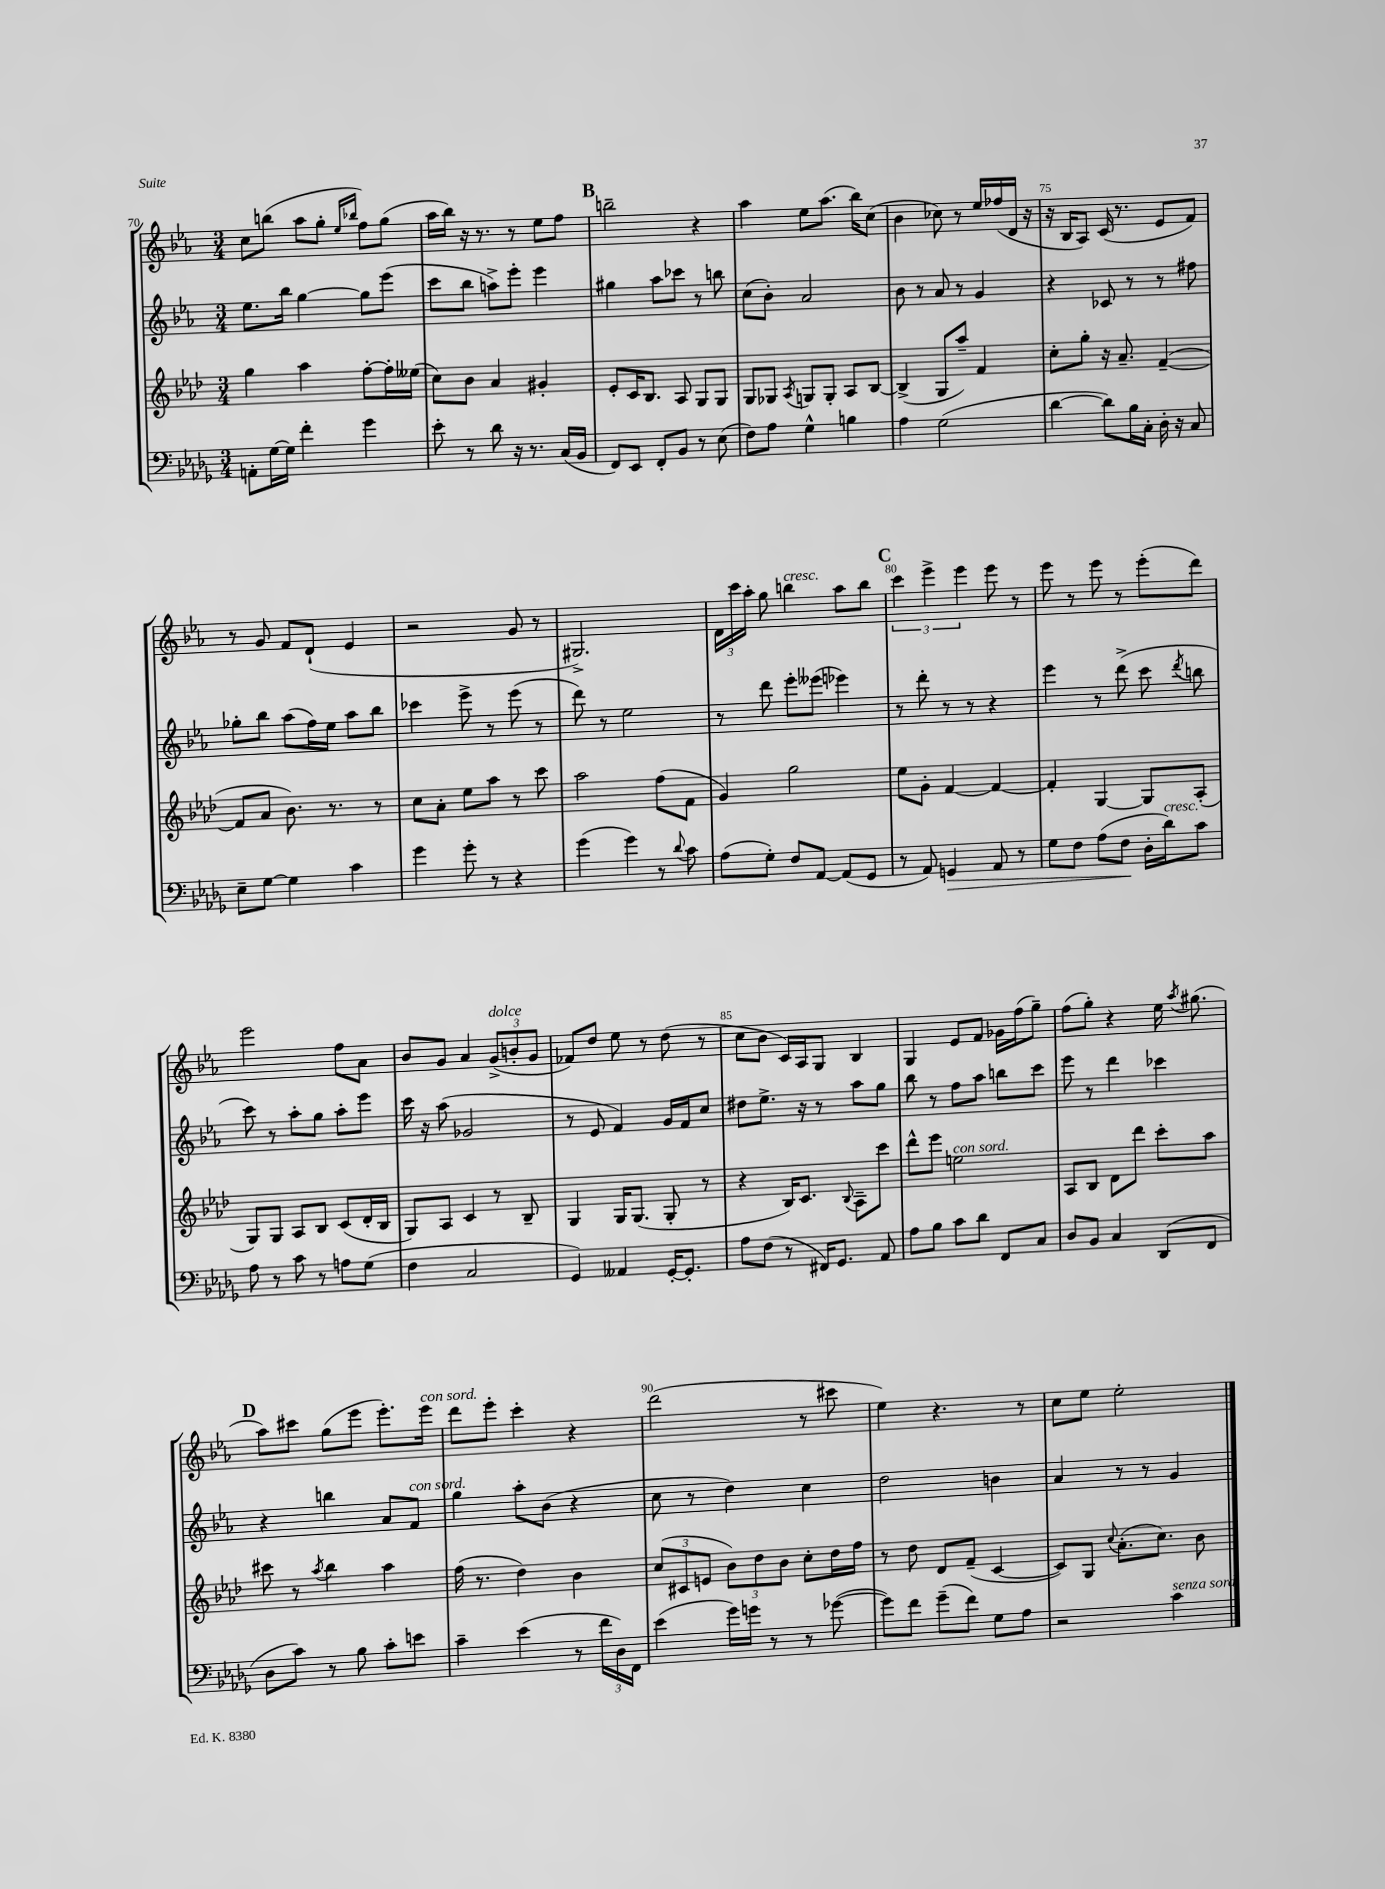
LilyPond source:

<<
\new StaffGroup <<
\new Staff = "s0" {
    \clef treble \key ees \major \numericTimeSignature \time 3/4
    \autoBeamOff c''8[ b''8]( aes''8[ g''8]-. \grace { ees''16[ bes''16] } f''8[) g''8]( |
    aes''16[ bes''16]) r16 r8. r8 ees''8[ f''8] |
    \mark \markup { \bold "B" } b''2-- r4 |
    aes''4 ees''8[ aes''8.]( bes''16[) c''8]( |
    bes'4 ces''8) r8 ees''16[ fes''16( d'16] r16 |
    r16 bes16[ aes8]) c'16( r8. ees'8[ f'8]) |
    r8 g'8 f'8[ d'8]-!( ees'4 |
    r2 g'8 r8 |
    gis2.->) |
    \tuplet 3/2 { d'16[ c'''16 aes''16]-. } g''8 b''4^\markup { \italic "cresc." } aes''8[ b''8] |
    \mark \markup { \bold "C" } \tuplet 3/2 { c'''4 ees'''4-> ees'''4 } ees'''8 r8 |
    ees'''8 r8 ees'''8 r8 ees'''8[-.( d'''8]) |
    ees'''2 f''8[ aes'8] |
    bes'8[ g'8] aes'4 \tuplet 3/2 { g'8[->^\markup { \italic "dolce" }( b'8-. g'8] } |
    fes'8[) d''8] ees''8 r8 d''8( r8 |
    c''8[ bes'8] c'16[) aes16 g8] bes4 |
    g4 ees'8[ f'8] ges'16[ f''16( g''8]--) |
    f''8[( g''8]-.) r4 ees''16 \acciaccatura { aes''8 } gis''8.( |
    \mark \markup { \bold "D" } aes''8[) cis'''8] g''8[( ees'''8] ees'''8.[-.) ees'''16]^\markup { \italic "con sord." } |
    d'''8[ ees'''8]-. c'''4-. r4 |
    d'''2( r8 cis'''8 |
    ees''4) r4. r8 |
    c''8[ ees''8] ees''2-. \bar "|." |
}
\new Staff = "s1" {
    \clef treble \key ees \major \numericTimeSignature \time 3/4
    \autoBeamOff ees''8.[ bes''16] g''4~ g''8[ ees'''8]( |
    c'''8[ bes''8] a''8[->) ees'''8]-. ees'''4 |
    \mark \markup { \bold "B" } gis''4 aes''8[ ces'''8] r8 b''8 |
    c''8[( bes'8]-.) aes'2 |
    bes'8 r8 aes'8 r8 g'4 |
    r4 ces'8 r8 r8 fis''8 |
    ges''8[-. bes''8] aes''8[( f''16) ees''16] aes''8[ bes''8] |
    ces'''4 ees'''8-> r8 ees'''8( r8 |
    d'''8) r8 ees''2 |
    r8 d'''8 ees'''8[-. eeses'''8]( ees'''4) |
    \mark \markup { \bold "C" } r8 d'''8-. r8 r8 r4 |
    ees'''4 r8 d'''8->( c'''8 \acciaccatura { d'''8 } b''8 |
    c'''8) r8 aes''8[-. g''8] aes''8[-. ees'''8] |
    c'''16 r16 aes''8( ges'2 |
    r8 ees'8 f'4) g'16[ f'16 c''8] |
    dis''8[ ees''8.]-> r16 r8 aes''8[ g''8] |
    bes''8 r8 f''8[ aes''8] b''8[ c'''8] |
    ees'''8 r8 d'''4 ces'''4 |
    \mark \markup { \bold "D" } r4 b''4 aes'8[ f'8]^\markup { \italic "con sord." } |
    g''4 aes''8[-. bes'8]( r4 |
    c''8 r8 d''4) c''4 |
    d''2 b'4 |
    aes'4 r8 r8 g'4 \bar "|." |
}
\new Staff = "s2" {
    \clef treble \key aes \major \numericTimeSignature \time 3/4
    \autoBeamOff g''4 aes''4 f''8[~-. f''16-. eeses''16]( |
    c''8[) bes'8] aes'4 gis'4-. |
    \mark \markup { \bold "B" } ees'8[-. c'16 bes8.] aes8 g8[ g8] |
    g8[ ges8] \acciaccatura { aes8 } g8[ g8]-. aes8[ bes8]~ |
    bes4->( g8[ aes''8]--) f'4 |
    c''8[-. g''8]-. r16 aes'8.-- f'4~--( |
    f'8[ aes'8] bes'8.) r8. r8 |
    c''8[ aes'8]-. ees''8[ aes''8] r8 c'''8 |
    aes''2 f''8[( f'8] |
    g'4) g''2 |
    \mark \markup { \bold "C" } ees''8[ g'8]-. f'4~ f'4~ |
    f'4-. g4~ g8[ aes8]-.( |
    g8[) g8] aes8[ bes8] c'8[( des'16-. bes16] |
    g8[) aes8] c'4 r8 bes8-- |
    g4 g16[ g8.]( g8-. r8 |
    r4 bes16[) c'8.] \appoggiatura { bes8 } aes8[-- c'''8] |
    des'''8[-^ ees'''8] e''2^\markup { \italic "con sord." } |
    aes8[ bes8] des'8[ des'''8] c'''8[-. aes''8] |
    \mark \markup { \bold "D" } cis'''8 r8 \acciaccatura { aes''8 } bes''4 aes''4 |
    f''16( r8. des''4) bes'4 |
    \tuplet 3/2 { c''8[( cis'8 e'8] } \tuplet 3/2 { bes'8[) des''8 bes'8] } c''8[-. des''16 f''16] |
    r8 des''8 des'8[ f'8]--( c'4~ |
    c'8[) g8] \appoggiatura { c''8 } aes'8.[-.( c''8.]) bes'8 \bar "|." |
}
\new Staff = "s3" {
    \clef bass \key des \major \numericTimeSignature \time 3/4
    \autoBeamOff a,8[-. ges16~ ges16] f'4-. ges'4 |
    ees'8-. r8 des'8 r16 r8. c16[( bes,16] |
    \mark \markup { \bold "B" } f,8[) ees,8] f,8[-. bes,8] r8 ees8( |
    f8[) aes8] ges4-^ b4 |
    aes4 ges2( |
    des'4~ des'8[) bes16 c16]-. des16-. r16 c8 |
    ees8[-- ges8]~ ges4 c'4 |
    ges'4 ges'8-. r8 r4 |
    ges'4( ges'4) r8 \appoggiatura { des'8 } c'8 |
    aes8[( ges8]-.) f8[ aes,8]~ aes,8[( ges,8] |
    \mark \markup { \bold "C" } r8 aes,8) g,4\> aes,8 r8 |
    ges8[ f8] aes8[( f8]\! des16[-. des'16^\markup { \italic "cresc." }) c'8] |
    aes8 r8 c'8 r8 a8[ ges8]( |
    f4 c2 |
    ges,4) aeses,4 ges,16[~-. ges,8.]-. |
    aes8[ f8]( r8 fis,16[) ges,8.] aes,8 |
    aes8[ bes8] c'8[ des'8] f,8[ c8] |
    des8[ bes,8] c4 des,8[( f,8] |
    \mark \markup { \bold "D" } des8[ c'8]) r8 bes8 c'8[-. e'8] |
    c'4-- ees'4( r8 \tuplet 3/2 { f'16[ des16) f,16] } |
    ees'4( ges'16[) g'16] r8 r8 ges'8~( |
    ges'8[) f'8] ges'8[--( f'8]) ges8[ aes8] |
    r2 c'4^\markup { \italic "senza sord." } \bar "|." |
}
>>
>>
\layout { \context { \Score currentBarNumber = #70 \override BarNumber.break-visibility = ##(#f #t #t) barNumberVisibility = #(every-nth-bar-number-visible 5) } }
